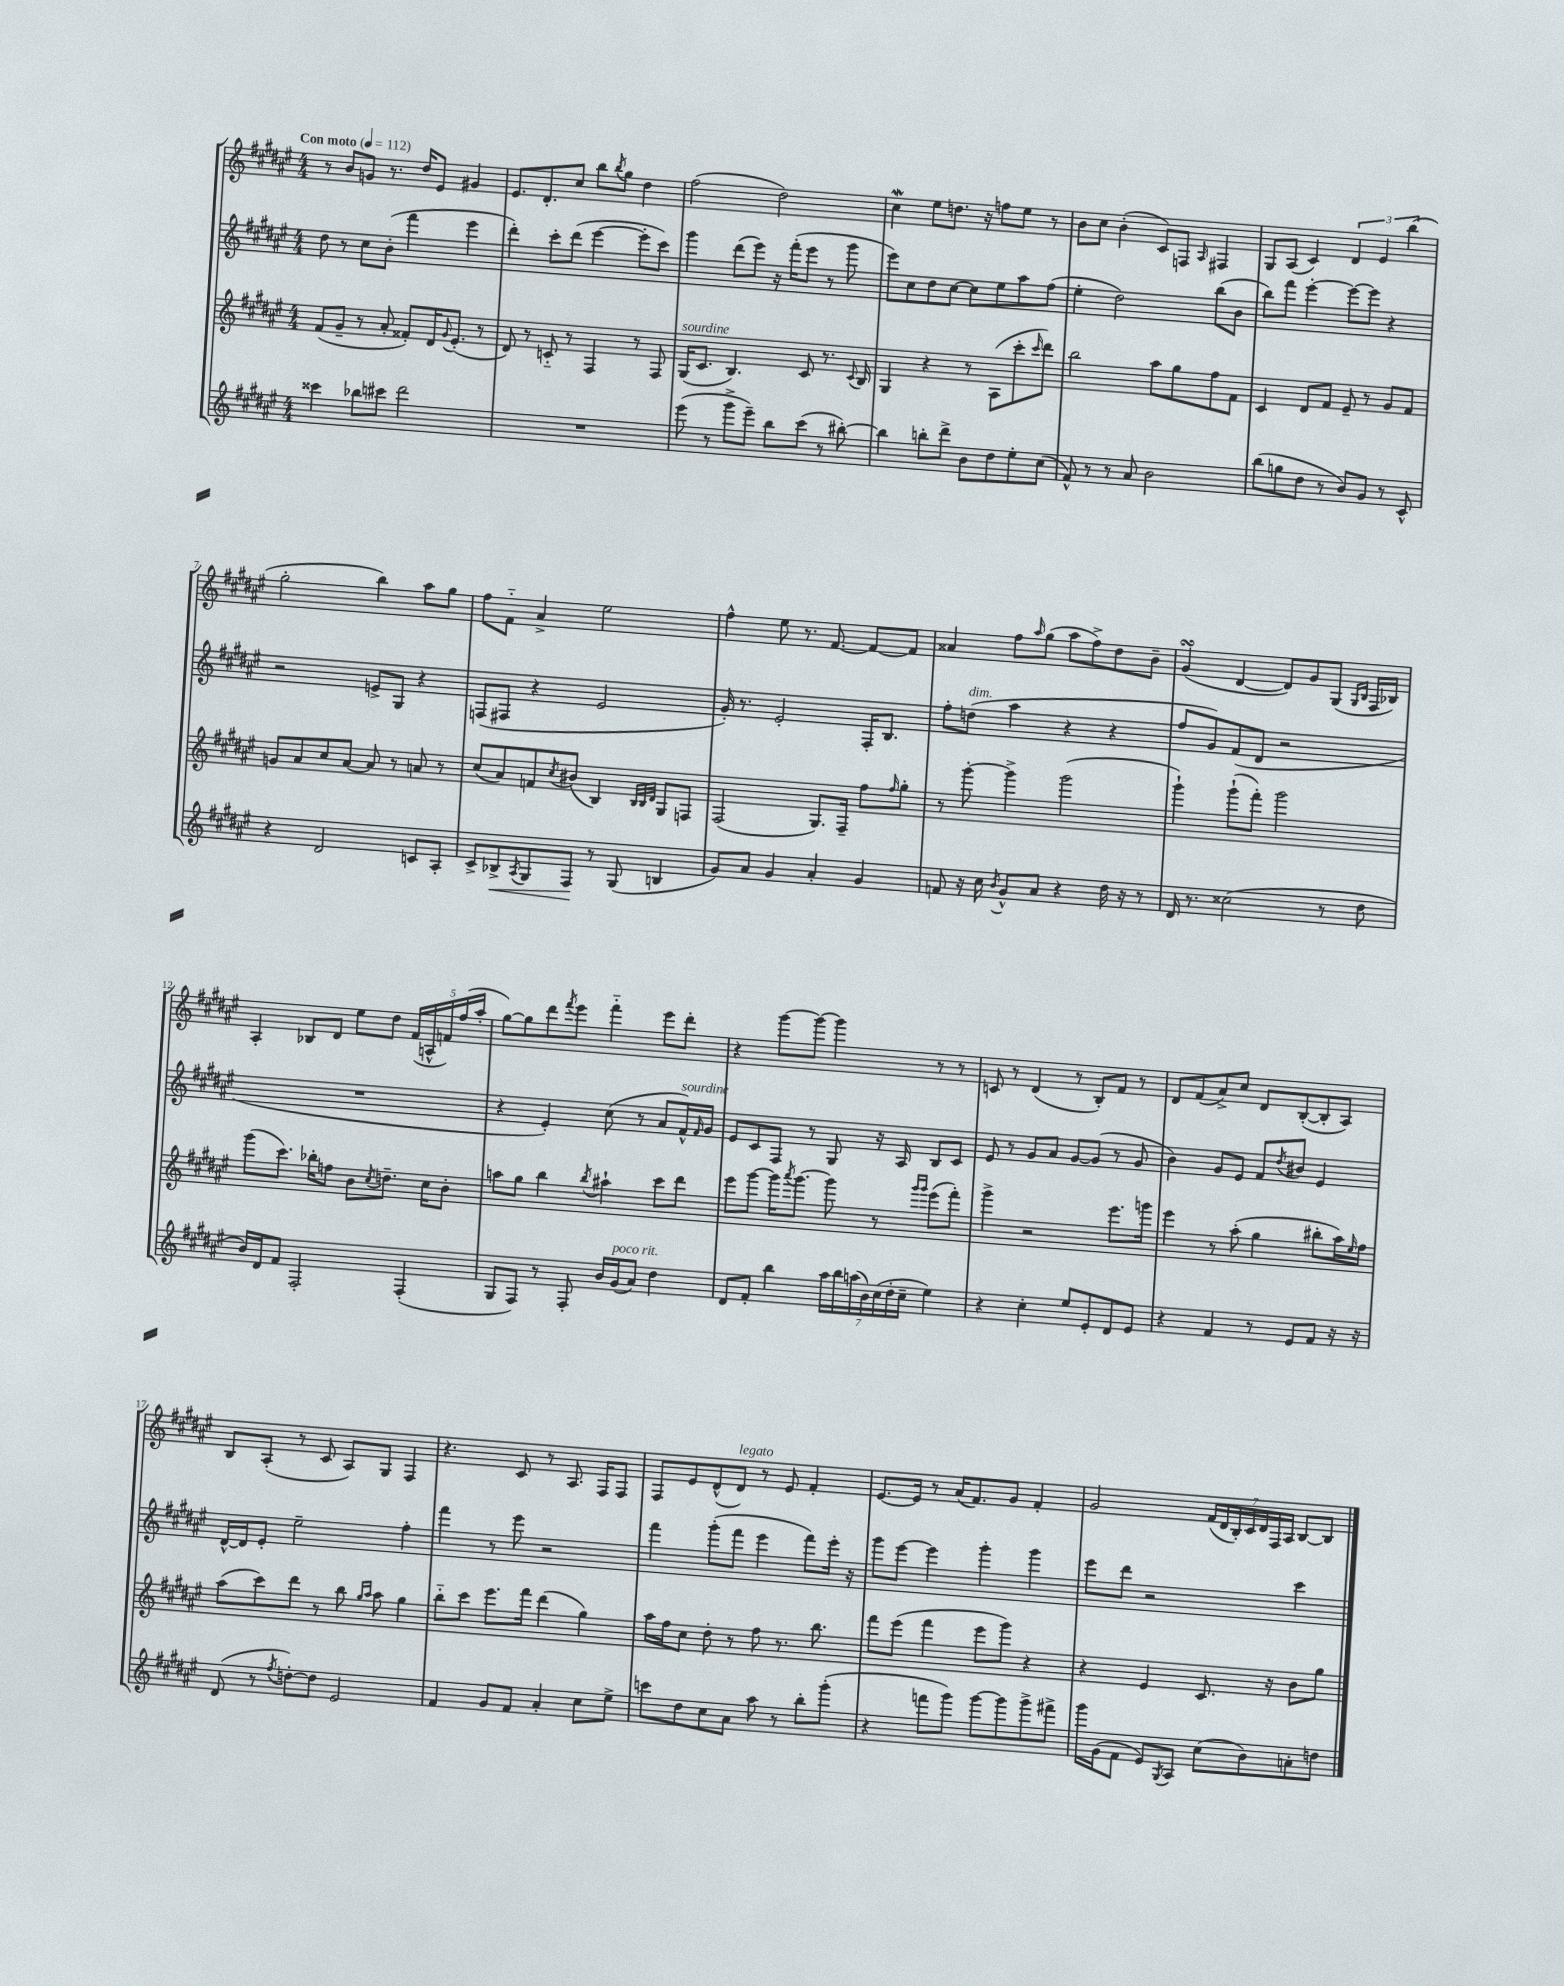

**kern	**dynam	**kern	**kern	**kern
*part4	*part4	*part3	*part2	*part1
*staff4	*staff4	*staff3	*staff2	*staff1
*clefG2	*	*clefG2	*clefG2	*clefG2
*k[f#c#g#d#a#e#]	*	*k[f#c#g#d#a#e#]	*k[f#c#g#d#a#e#]	*k[f#c#g#d#a#e#]
*M4/4	*	*M4/4	*M4/4	*M4/4
*MM112	*	*MM112	*MM112	*MM112
=1	=1	=1	=1	=1
!	!	!	!	!LO:TX:a:B:t=Con moto
4ccc##X\	.	(8f#/L	8dd#\	8r
.	.	8g#~/J	8r	8b/L
8bb-X\L	.	8r	8cc#\L	8gn/J
8ccc#X\J	.	8a#'/	(8b'\J	8.r
2ddd#\	.	8f##X'/L)	4fff#\	.
.	.	.	.	16dd#/KL
.	.	16d#/K	.	8e#/J
.	.	8qqg#/	.	.
.	.	(8.e#'/J	.	.
.	.	.	4eee#\	4g#X/
.	.	8r	.	.
=2	=2	=2	=2	=2
1r	.	8d#/)	4ddd#'\)	8.e#/L
.	.	8r	.	.
.	.	.	.	8.d#'/
.	.	8cn/	8ccc#'\L	.
.	.	8r	(8ddd#\J	8cc#/J
.	.	4F#/	[4eee#\	8bb\L
.	.	.	.	8qbb/
.	.	.	.	8gg#\J
.	.	8r	8eee#'\L]	4dd#\
.	.	8F#/	8ccc#\J)	.
=3	=3	=3	=3	=3
!	!	!LO:TX:a:i:t=sourdine	!	!
(8eee#\	.	(16G#/KL	4ggg#\	(2ff#\
.	.	8.c#/J	.	.
8r	.	.	.	.
8ggg#^\L	.	4.B/)	(8ddd#\L	.
8eee#~\J)	.	.	8eee#\J)	.
8bb\L	.	.	16r	2dd#\)
.	.	.	(16fff#'\KL	.
(8ccc#\J	.	8c#/	8eee#\J	.
8r	.	8.r	8r	.
[8bb#X'\)	.	.	8ggg#\	.
.	.	8qqc#/	.	.
.	.	16B/	.	.
=4	=4	=4	=4	=4
4bb#\]	.	4G#/	8eee#\L)	4cc#W\
.	.	.	8cc#\	.
8bbn'\L	.	4r	8dd#\	8ee#\L
8ddd#^\J	.	.	[8cc#\J	8.ddn\J
8b\L	.	8r	8cc#\L]	.
.	.	.	.	16r
8dd#\	.	(8A#\L	8ee#\	8ffn\L
8ee#'\	.	8ccc#'\	8aa#\	8ee#\J
.	.	16qqccc#/	.	.
(8cc#\J	.	8ddd#\J)	(8ff#\J	8r
=5	=5	=5	=5	=5
8f#^^/)	.	2bb\	4ee#'\	8b\L
8r	.	.	.	8cc#\J
8r	.	.	2dd#\)	(4b'\
8a#/	.	.	.	.
2b\	.	8aa#\L	.	8c#/L)
.	.	8gg#\	.	8Fn/J
.	.	.	.	16qqA#/
.	.	8ff#\	(8bb\L	4F#X/
.	.	8f#\J	8b\J	.
=6	=6	=6	=6	=6
(8bb\L	.	4c#/	8bb\L)	8G#/L
8ggn\	.	.	8fff#\J	(8A#/J
8dd#\J	.	8d#/L	[4eee#'\	4c#/)
8r	.	8f#/J	.	.
8b/L)	.	8e#~/	8eee#\L_	6d#/
8g#/J	.	8r	8eee#\J]	.
.	.	.	.	6e#/
8r	.	8g#/L	4r	.
.	.	.	.	(6bb\
8c#^^/	.	8f#/J	.	.
!!LO:LB:g=z
=7	=7	=7	=7	=7
4r	.	8gn/L	2r	2gg#'\
.	.	8a#/	.	.
2d#/	.	8cc#/	.	.
.	.	[8a#/J	.	.
.	.	8a#/]	8en^/L	4bb\)
.	.	8r	8G#/J	.
8cn/L	.	8an/	4r	8aa#\L
8A#'/J	.	8r	.	8gg#\J
=8	=8	=8	=8	=8
8c#^/L	.	(8cc#/L	(8Fn/L	8ff#\L
!	!LO:HP:b	!	!	!
8B-X^/	<	8a#/)	8F#X/J	8f#\J
8qA#/	.	.	.	.
8G#/	.	8fn/	4r	4a#^/
.	.	8qcc#/	.	.
8F#/J	.	(8b#X/J	.	.
8r	[	4B/)	2e#/	2ee#\
(8G#/	.	.	.	.
.	.	32qqB/LLL	.	.
.	.	32qqB/	.	.
.	.	32qqd#/JJJ	.	.
4Bn/	.	8G#/L	.	.
.	.	8Fn/J	.	.
=9	=9	=9	=9	=9
8g#/L)	.	(2F#/	16g#'/)	4ff#^^\
.	.	.	8.r	.
8a#/J	.	.	.	.
4g#/	.	.	2e#'/	8ee#\
.	.	.	.	8.r
4a#'/	.	8.G#/L)	.	.
.	.	.	.	[8.f#/
.	.	16F#~/Jk	.	.
4g#/	.	8ff#\L	16F#'/KL	8f#/L_
.	.	.	8.B/J	.
.	.	16qqff#/	.	.
.	.	8gg#'\J	.	8f#/J]
=10	=10	=10	=10	=10
8fn/	.	8r	8ff#'\L	4a##X/
!	!	!	!LO:TX:a:i:t=dim.	!
16r	.	[8ggg#'\	(8ddn\J	.
16cc#\	.	.	.	.
8qb/	.	.	.	.
8g#^^/L	.	4ggg#^\]	4aa#\	8ff#\L
.	.	.	.	16qqaa#/
8a#/J	.	.	.	(8gg#\J
4r	.	(2ggg#\	4r	8aa#\L
.	.	.	.	8ff#^\)
16dd#\	.	.	4r	8dd#\
16r	.	.	.	.
8r	.	.	.	8b~\J
=11	=11	=11	=11	=11
16d#/	.	4ggg#`\)	8ff#/L	(4g#sSSS/
8.r	.	.	.	.
.	.	.	8g#/)	.
(2cc##X\	.	(8ggg#`\L	(8f#/	[4d#/
.	.	8fff#'\J)	8d#/J	.
.	.	2ggg#\	2r	8d#/L])
.	.	.	.	8g#/
8r	.	.	.	(8G#/J
.	.	.	.	16qqG#/LL
.	.	.	.	16qqB/JJ
8dd#\	.	.	.	16F#/LL
.	.	.	.	16B-X/JJ)
!!LO:LB:g=z
=12	=12	=12	=12	=12
16b/LL)	.	(8ggg#\L	1r	4A#'/
16d#/J	.	.	.	.
8f#/J	.	8.ccc#\J)	.	.
2F#'/	.	.	.	8B-X/L
.	.	16bb-X'\KL	.	.
.	.	8ffn\J	.	8d#/J
.	.	8b\L	.	8ee#\L
.	.	8qcc#/	.	.
.	.	8.ddn~\J	.	8dd#\J
(4F#'/	.	.	.	(20f#/LL
.	.	.	.	20An^^/
.	.	16cc#\KL	.	.
.	.	.	.	20fn/)
.	.	8b'\J	.	.
.	.	.	.	(20ff#/
.	.	.	.	20aa#'/JJ
=13	=13	=13	=13	=13
8G#/L	.	8aan\L	4r	[8gg#\L)
8F#/J)	.	8gg#\J	.	8gg#\]
8r	.	4bb\	4e#'/)	8ddd#\
.	.	.	.	8qfff#/
8F#'/	.	.	.	8eee#\J
.	.	8qbb/	.	.
16b/LL	.	4aa#X`\	(8cc#\	4fff#\
!LO:TX:a:i:t=poco rit.	!	!	!	!
(16g#/J	.	.	.	.
8a#/J)	.	.	8r	.
4dd#\	.	8ccc#\L	8a#/L	8eee#\L
!	!	!	!LO:TX:a:i:t=sourdine	!
.	.	8ddd#\J	16f#^^/L)	8ddd#'\J
.	.	.	16qqf#/	.
.	.	.	16g#/JJ	.
=14	=14	=14	=14	=14
8d#/L	.	8eee#\L	8e#/L	4r
8f#'/J	.	[8ggg#\J	8c#/	.
4bb\	.	16ggg#\KL]	8F#/J	[8ggg#\L
.	.	8qaaa#/	.	.
.	.	[8.ggg#\J	.	.
.	.	.	8r	8ggg#\J_
28aa#\LL	.	8ggg#\]	8G#/	4ggg#\]
28bb\	.	.	.	.
(28aan\	.	.	.	.
28b\)	.	.	.	.
.	.	8r	16r	.
(28cc#\	.	.	.	.
28dd#'\	.	.	.	.
.	.	.	16A#/	.
28cc#~\JJ	.	.	.	.
.	.	16qqggg#/LL	.	.
.	.	16qqggg#/JJ	.	.
4ee#\)	.	(8eee#\L	8B/L	8r
.	.	8fff#'\J)	8c#/J	8r
=15	=15	=15	=15	=15
4r	.	4ggg#^\	8e#/	8cn/
.	.	.	8r	8r
4cc#'\	.	2r	8g#/L	(4d#/
.	.	.	8a#/J	.
8ee#/L	.	.	[8g#/L	8r
8e#'/	.	.	(8g#/J]	8B'/L)
8d#/	.	8.eee#\L	8r	8f#/J
8e#/J	.	.	8g#/	8r
.	.	16gggn\Jk	.	.
=16	=16	=16	=16	=16
4r	.	4eee#\	4b\)	8d#/L
.	.	.	.	(8f#/
4f#/	.	8r	8g#/L	8a#^/)
.	.	(8aa#'\	8e#/J	8cc#/J
8r	.	4gg#\	8f#/L	8d#/L
.	.	.	8qdd#/	.
8e#/L	.	.	8b#X/J	([8B'/
8f#/J	.	8bb#X'\L	4e#/	8B'/]
16r	.	16aa#\L)	.	8A#/J)
.	.	16qqee#/	.	.
16r	.	16ff#\JJ	.	.
!!LO:LB:g=z
=17	=17	=17	=17	=17
(8d#/	.	(8aa#\L	[16d#^^/LL	8B/L
.	.	.	16d#/J]	.
8r	.	8ccc#\)	8e#'/J	(8A#'/J
8qff#/	.	.	.	.
[8ddn'\L)	.	8ddd#\J	2ee#~\	8r
8dd\J]	.	8r	.	8c#/
2e#/	.	8bb\	.	8A#/L)
.	.	16qqgg#/LL	.	.
.	.	16qqaa#/JJ	.	.
.	.	8aa#\	.	8G#/J
.	.	4gg#\	4ff#'\	4F#/
=18	=18	=18	=18	=18
4f#/	.	8bb\L	4fff#\	4.r
.	.	8ccc#\J	.	.
8g#/L	.	8.eee#\L	8r	.
8f#/J	.	.	8eee#\	8c#/
.	.	16fff#\Jk	.	.
4a#'/	.	(4ddd#\	2r	8r
.	.	.	.	8.A#/
8cc#\L	.	4gg#\)	.	.
.	.	.	.	16F#/KL
8ee#^\J	.	.	.	8F#/J
=19	=19	=19	=19	=19
8cccn\L	.	16aa#\LL	4fff#\	8F#/L
.	.	16ff#\J	.	.
8dd#\	.	8cc#\J	.	8e#/
8cc#\	.	8dd#'\	(8ggg#'\L	(8d#^^/
!	!	!	!	!LO:TX:a:i:t=legato
8a#\J	.	8r	8fff#\J	8d#/J)
8aa#\	.	8ff#\	4eee#\	8r
8r	.	8.r	.	8e#/
8bb'\L	.	.	8fff#\L)	4f#'/
.	.	8.bb\	.	.
(8ggg#'\J	.	.	16eee#'\Jk	.
.	.	.	16r	.
=20	=20	=20	=20	=20
4r	.	8fff#\L	8ggg#\L	[8.e#/L
.	.	(8eee#\J	[8eee#\J	.
.	.	.	.	16e#/Jk]
8fffn\L	.	4fff#\	4eee#\]	8r
8ggg#\J)	.	.	.	(16a#/KL
.	.	.	.	8.f#/)
[8ggg#\L	.	8eee#\L	4ggg#'\	.
8ggg#\]	.	8ggg#\J)	.	8g#/J
8ggg#^\	.	4r	4ggg#\	4f#'/
8fff#X^\J	.	.	.	.
=21	=21	=21	=21	=21
16ggg#\LL	.	4r	8eee#\L	2g#/
(16g#\J	.	.	.	.
8f#\J	.	.	8ddd#\J	.
8e#/L)	.	4e#/	2r	.
8qG#/	.	.	.	.
8A#/J	.	.	.	.
(8cc#\L	.	8.c#/	.	(28f#/LL
.	.	.	.	28d#/
.	.	.	.	28B'/)
.	.	.	.	28c#/
8b\)	.	.	.	.
.	.	.	.	28d#/
.	.	.	.	28F#/
.	.	16r	.	.
.	.	.	.	28A#/JJ
8an'\	.	8b\L	4ccc#\	[8B/L
8ddn\J	.	8gg#\J	.	8B/J]
==	==	==	==	==
*-	*-	*-	*-	*-
